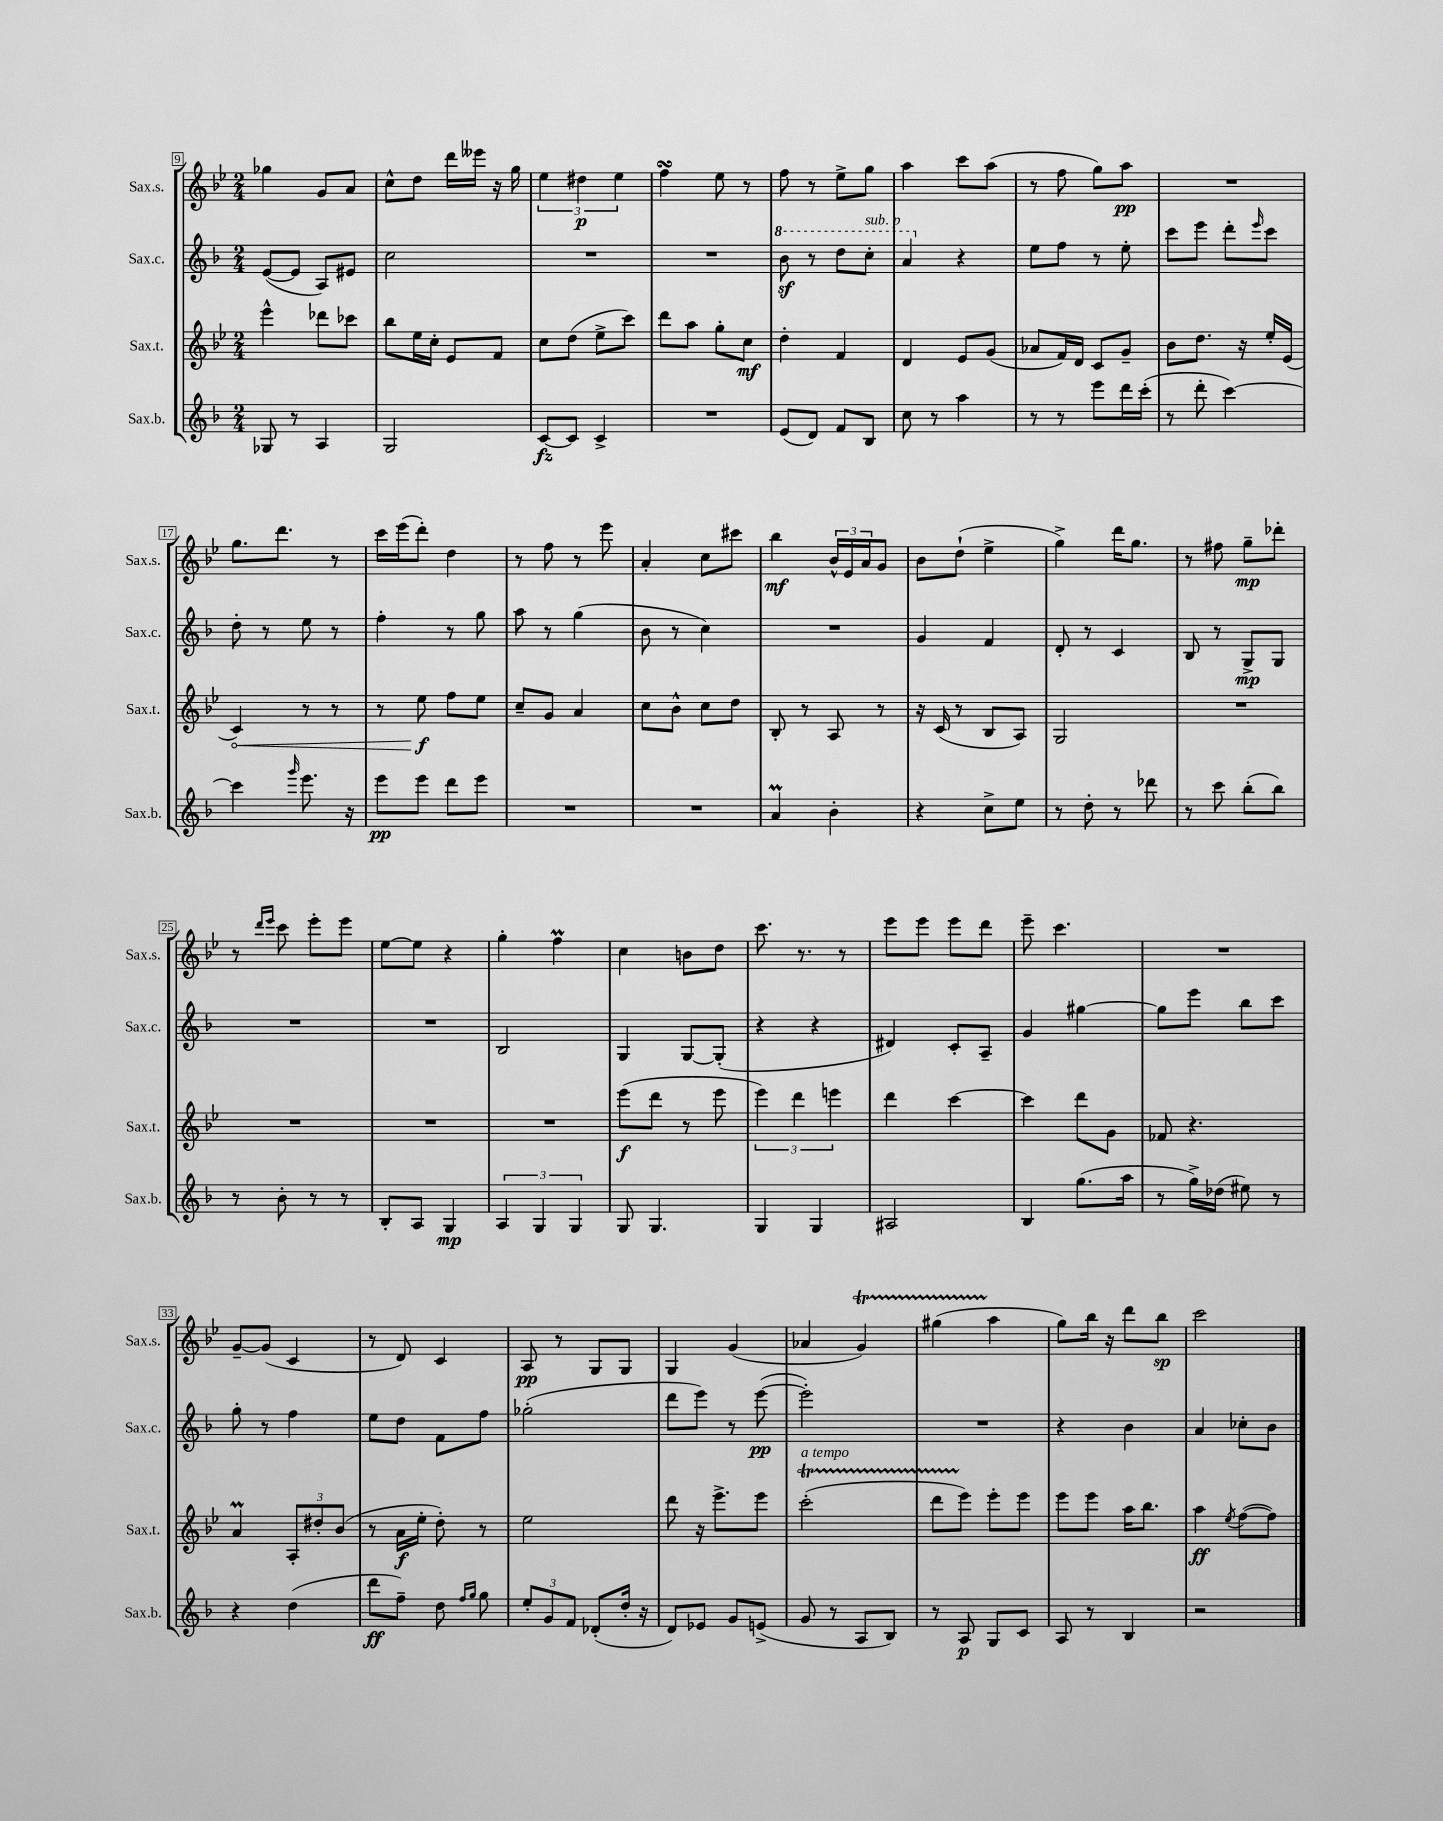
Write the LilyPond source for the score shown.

<<
\new StaffGroup <<
\new Staff = "s0" \with { instrumentName = "Sax.s." shortInstrumentName = "Sax.s." } {
    \clef treble \key bes \major \numericTimeSignature \time 2/4
    ges''4 g'8 a'8 |
    c''8-^ d''8 d'''16 eeses'''16 r16 g''16 |
    \tuplet 3/2 { ees''4 dis''4\p ees''4 } |
    f''4\turn ees''8 r8 |
    f''8 r8 ees''8-> g''8 |
    a''4 c'''8 a''8( |
    r8 f''8 g''8) a''8\pp |
    R2 |
    g''8. d'''8. r8 |
    c'''16 ees'''16( d'''8-.) d''4 |
    r8 f''8 r8 ees'''8 |
    a'4-. c''8 cis'''8 |
    bes''4\mf \tuplet 3/2 { bes'16-^ ees'16 a'16 } g'8 |
    bes'8 d''8-!( ees''4-> |
    g''4->) d'''16 g''8. |
    r8 fis''8 g''8--\mp des'''8-. |
    r8 \grace { d'''16 ees'''16 } c'''8 ees'''8-. ees'''8 |
    ees''8~ ees''8 r4 |
    g''4-. f''4\prall |
    c''4 b'8 d''8 |
    c'''8. r8. r8 |
    ees'''8 ees'''8 ees'''8 d'''8 |
    ees'''8-- c'''4. |
    R2 |
    g'8~-- g'8( c'4 |
    r8 d'8) c'4 |
    a8\pp r8 g8 g8 |
    g4 g'4( |
    aes'4 g'4\startTrillSpan) |
    gis''4( a''4\stopTrillSpan |
    g''8) bes''16 r16 d'''8 bes''8\sp |
    c'''2 \bar "|." |
}
\new Staff = "s1" \with { instrumentName = "Sax.c." shortInstrumentName = "Sax.c." } {
    \clef treble \key f \major \numericTimeSignature \time 2/4
    e'8~( e'8 a8) eis'8 |
    c''2 |
    R2 |
    R2 |
    \ottava #1 bes''8\sf r8 d'''8 c'''8-.^\markup { \italic "sub. p" } |
    a''4 \ottava #0 r4 |
    e''8 f''8 r8 e''8-. |
    c'''8 e'''8 d'''8-. \grace { e'''16 } c'''8 |
    d''8-. r8 e''8 r8 |
    f''4-. r8 g''8 |
    a''8 r8 g''4( |
    bes'8 r8 c''4) |
    R2 |
    g'4 f'4 |
    d'8-. r8 c'4 |
    bes8 r8 g8->\mp g8 |
    R2 |
    R2 |
    bes2 |
    g4 g8~ g8-.( |
    r4 r4 |
    dis'4) c'8-. a8-- |
    g'4 gis''4~ |
    gis''8 e'''8 bes''8 c'''8 |
    g''8-. r8 f''4 |
    e''8 d''8 f'8 f''8 |
    ges''2-.( |
    d'''8 e'''8) r8 e'''8~\pp( |
    e'''2-.) |
    R2 |
    r4 bes'4 |
    a'4 ces''8-. bes'8 \bar "|." |
}
\new Staff = "s2" \with { instrumentName = "Sax.t." shortInstrumentName = "Sax.t." } {
    \clef treble \key bes \major \numericTimeSignature \time 2/4
    ees'''4-^ des'''8 ces'''8 |
    bes''8 ees''16 c''16-. ees'8 f'8 |
    c''8 d''8( ees''8-> c'''8) |
    d'''8 a''8 g''8-. c''8\mf |
    d''4-. f'4 |
    d'4 ees'8 g'8( |
    aes'8 f'16) d'16 c'8 g'8-- |
    bes'8 d''8. r16 ees''16-. ees'16( |
    \once \override Hairpin.circled-tip = ##t c'4\<) r8 r8 |
    r8 ees''8\f\! f''8 ees''8 |
    c''8-- g'8 a'4 |
    c''8 bes'8-^ c''8 d''8 |
    bes8-. r8 a8 r8 |
    r16 c'16( r8 bes8 a8) |
    g2 |
    R2 |
    R2 |
    R2 |
    R2 |
    ees'''8\f( d'''8 r8 ees'''8 |
    \tuplet 3/2 { ees'''4) d'''4 e'''4 } |
    d'''4 c'''4~ |
    c'''4 d'''8 g'8 |
    fes'8 r4. |
    a'4\prall \tuplet 3/2 { a8-. dis''8-. bes'8( } |
    r8 a'16\f ees''16-. d''8-.) r8 |
    ees''2 |
    d'''8 r16 ees'''8.-> ees'''8 |
    c'''2-.\startTrillSpan^\markup { \italic "a tempo" }( |
    d'''8 ees'''8\stopTrillSpan) ees'''8-. ees'''8 |
    ees'''8 ees'''8 a''16 bes''8. |
    a''4\ff \acciaccatura { ees''8 } f''8~( f''8) \bar "|." |
}
\new Staff = "s3" \with { instrumentName = "Sax.b." shortInstrumentName = "Sax.b." } {
    \clef treble \key f \major \numericTimeSignature \time 2/4
    ges8 r8 a4 |
    g2 |
    c'8~\fz c'8 c'4-> |
    R2 |
    e'8( d'8) f'8 bes8 |
    c''8 r8 a''4 |
    r8 r8 e'''8 d'''16 c'''16-.( |
    r8 d'''8-. c'''4~) |
    c'''4 \grace { g'''16 } e'''8. r16 |
    e'''8\pp e'''8 d'''8 e'''8 |
    R2 |
    R2 |
    a'4\prall bes'4-. |
    r4 c''8-> e''8 |
    r8 d''8-. r8 des'''8 |
    r8 c'''8 bes''8-.( bes''8) |
    r8 bes'8-. r8 r8 |
    bes8-. a8 g4\mp |
    \tuplet 3/2 { a4 g4 g4 } |
    g8 g4. |
    g4 g4 |
    ais2 |
    bes4 g''8.( a''16 |
    r8 g''16->) des''16( eis''8) r8 |
    r4 d''4( |
    d'''8\ff f''8--) d''8 \grace { f''16 g''16 } g''8 |
    \tuplet 3/2 { e''8-. g'8 f'8 } des'8-.( d''16-. r16 |
    d'8) ees'8 g'8 e'8->( |
    g'8 r8 a8 bes8) |
    r8 a8\p g8 c'8 |
    a8 r8 bes4 |
    r2 \bar "|." |
}
>>
>>
\layout { \context { \Score currentBarNumber = #9 \override BarNumber.stencil = #(make-stencil-boxer 0.1 0.3 ly:text-interface::print) } }
